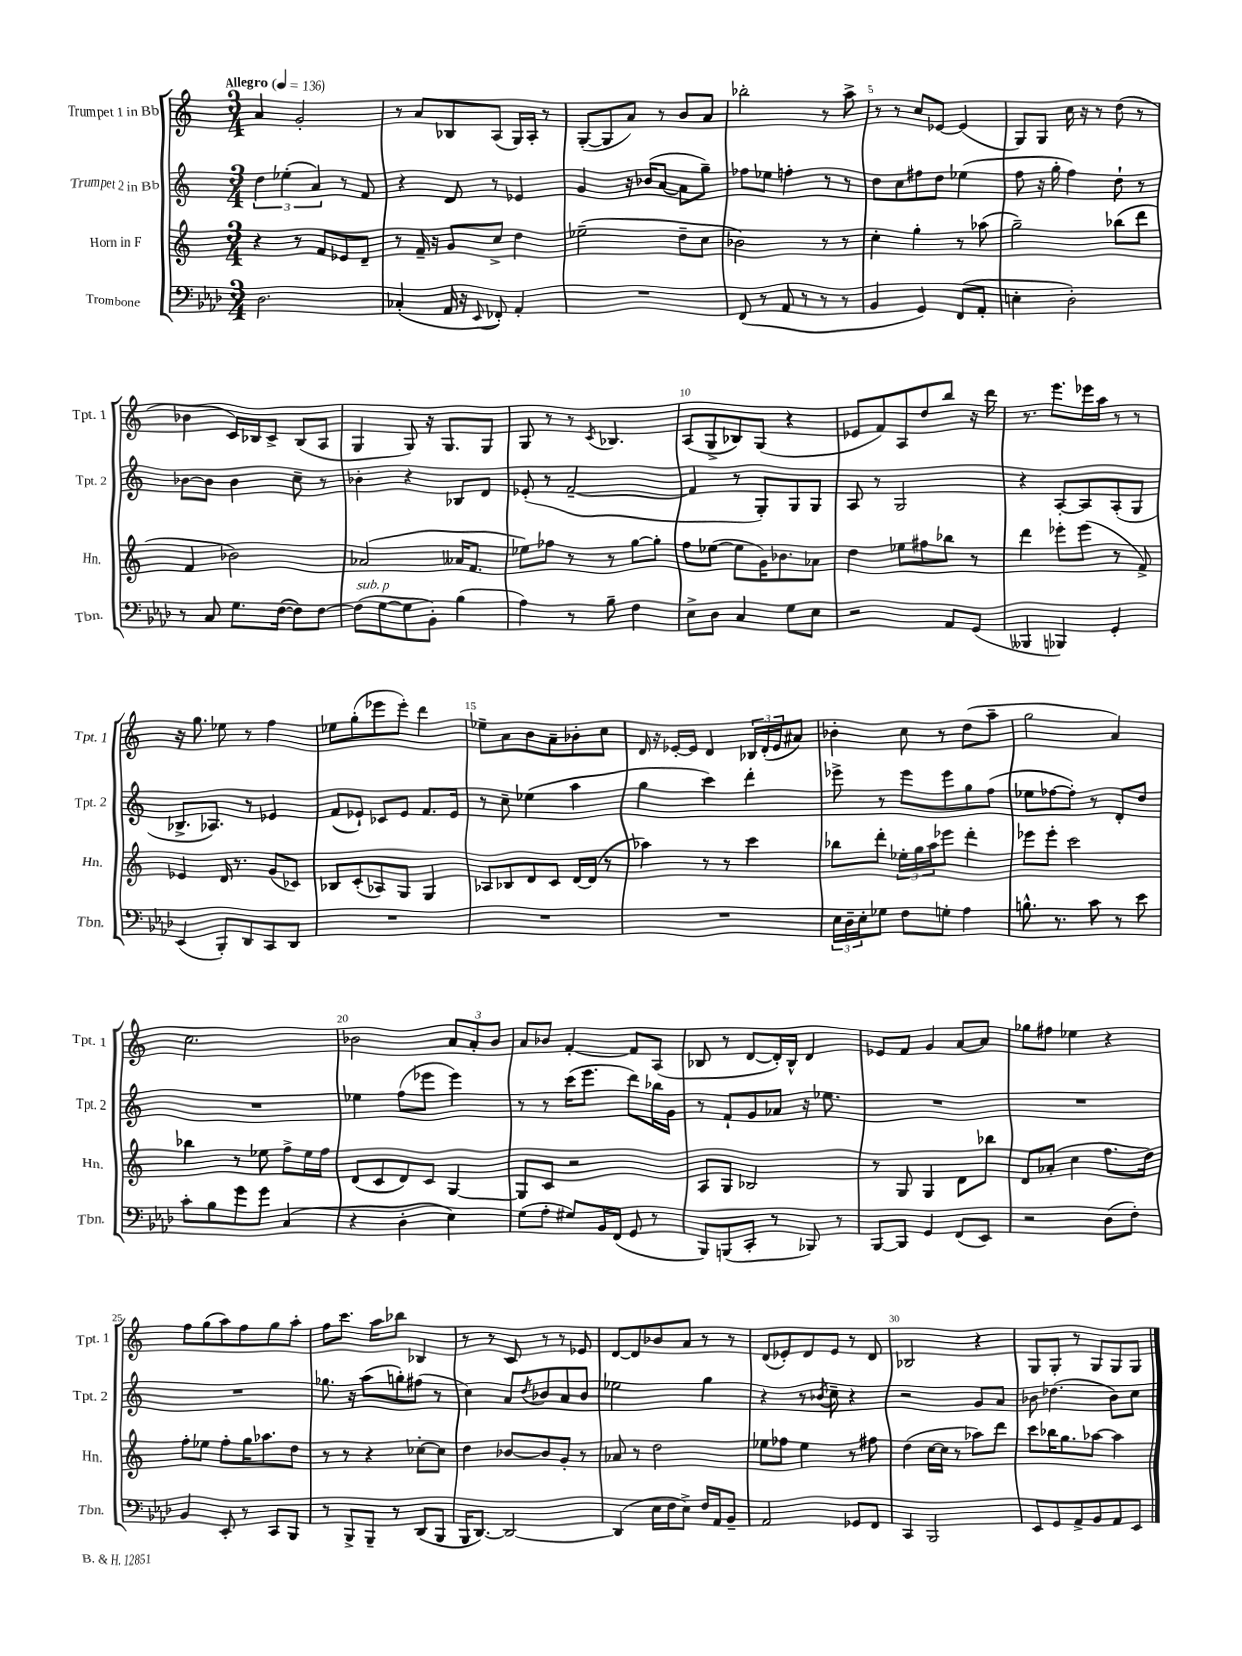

**kern	**kern	**kern	**kern
*staff4	*staff3	*staff2	*staff1
*clefF4	*clefG2	*clefG2	*clefG2
*k[b-e-a-d-]	*k[]	*k[]	*k[]
*M3/4	*M3/4	*M3/4	*M3/4
*MM136	*MM136	*MM136	*MM136
2.D-\	4r	6dd\	4a/
.	.	(6ee-'\	.
.	8r	.	2g'/
.	.	6a/)	.
.	8f/L	.	.
.	8e-/	8r	.
.	8d~/J	8f/	.
=	=	=	=
(4C-'/	8r	4r	8r
.	16f~/	.	8a/L
.	16r	.	.
16AA-/	8g/L	8d/	8B-/
16r	.	.	.
8qqEE-/	.	.	.
8FF-'/)	8cc^/J	8r	(8A/J
4AA-'/	4dd\	4e-/	16G/LL)
.	.	.	16A'/JJ
.	.	.	8r
=	=	=	=
2.r	(2ee-~\	4g/	([8G'/L
.	.	.	8G/]
.	.	16r	8a/J)
.	.	(16b-/LK	.
.	.	[8a/J	8r
.	8dd~\L	8a\]L	8b/L
.	8cc\J	8gg~\J)	8a/J
=	=	=	=
(8FF/	2b-\)	8ff-\L	2bb-'\
8r	.	8ee-\J	.
8AA-/	.	4ff'\	.
8r	.	.	.
8r	8r	8r	8r
8r	8r	8r	8aa^\
=	=	=	=
4BB-/	4cc'\	8dd\L	8r
.	.	8cc\	8r
4GG/)	4gg'\	8ff#\	8cc/L
.	.	8dd\J	[8e-/J
(8FF/L	8r	(4ee-\	(4e-/]
8AA-'/J	(8aa-\	.	.
=	=	=	=
4E'\	2gg~\)	8ff\	8G/L)
.	.	16r	8G/J
.	.	16gg'\	.
2D-'\)	.	4ff\)	16cc\
.	.	.	16r
.	.	.	8r
.	(8bb-\L	8dd`\	(8dd\
.	8ddd\J	8r	8r
=	=	=	=
8r	4f/	[8b-\L	4b-\
8C/	.	8b-\]J	.
8.G\L	2b-\)	4b-\	16c/LL)
.	.	.	16B-/J
.	.	.	8c^/J
([16F\Jk	.	.	.
8F\]L)	.	8cc~\	(8B-/L
[8F\J	.	8r	8A/J
=	=	=	=
(8F\]L	(2a-/	4b-'\	4G/
[8G\	.	.	.
8G\]	.	4r	8G/)
8BB-'\J)	.	.	16r
.	.	.	8.G/L
(4B-\	16a--/LK	8B-/L	.
.	8.f/J	.	.
.	.	8d/J	8G/J
=	=	=	=
4A-\)	8ee-\L)	(8e-'/	8G/
.	8ff-\J	8r	8r
8r	8r	[2f~/	8r
.	.	.	8qc/
8B-~\	8r	.	4.B-/
4F\	[8gg\L	.	.
.	8gg'\]J	.	.
=	=	=	=
8E-^\L	8ff\L	4f/]	(8A/L
8D-\J	([8ee-\J	.	8G^/
4C/	8ee-\]L	8r	8B-/)
.	16g\K)	8G'/L)	(8G/J
.	8.b-\	.	.
8G\L	.	8G/	4r
8E-\J	8a-\J	8G/J	.
=	=	=	=
2r	4dd\	8A/	8e-/L
.	.	8r	8f/)
.	8ee-\L	2G/	8A/
.	8ff#\	.	8dd/
8AA-/L	8bb-\J	.	8bb/J
(8GG/J	8r	.	16r
.	.	.	16ddd\
=	=	=	=
4BBB--/	4ddd\	4r	8.r
.	.	.	8.eee\L
4BBB-/)	8eee-'\L	[8A'/L	.
.	(8eee-\J	8A/]	16eee-\L
.	.	.	16aa\JJ
4GG'/	8r	(8A'/	8r
.	8f^/)	8G/J	8r
=	=	=	=
(4EE-/	4e-/	8.B-^/L	16r
.	.	.	8.gg\
.	.	8.A-/J)	.
8BBB-'/L)	16d/	.	8ee-\
.	8.r	.	.
8DD-/	.	8r	8r
8CC/	(8g/L	4e-/	4ff\
8DD-/J	8c-/J)	.	.
=	=	=	=
2.r	8B-/L	(8f/L	8ee-\L
.	(8c'/	8e-`/J)	(8gg'\
.	8A-/)	8c-/L	8eee-\
.	8G/J	8e-/J	8eee-'\J)
.	4G/	8.f/L	4ddd\
.	.	16e-/Jk	.
=	=	=	=
2.r	8A-/L	8r	8ee-~\L
.	8B-/	8cc~\	8a\
.	8d/	(4ee-\	8b\
.	8c/J	.	8a~\
.	[16d/LL	4aa\	8b-'\
.	(16d/]JJ	.	.
.	8r	.	8cc\J
=	=	=	=
2.r	4aa-\)	4gg\	16d/
.	.	.	16r
.	.	.	[16e-'/LL
.	.	.	16e-/]JJ
.	8r	4ccc\)	4d/
.	8r	.	.
.	4ccc\	4ddd'\	24B-/LL
.	.	.	(24d'/
.	.	.	24e-/J
.	.	.	8a#/J)
=	=	=	=
24E-\LL	8bb-\L	8eee-^\	4b-'\
24D-~\	.	.	.
24E-'\J	.	.	.
8G-\J	8ddd'\J	8r	.
8F\L	24ee-'\LL	8eee-\L	8cc\
.	24gg\	.	.
.	24aa\J	.	.
8G'\J	8eee-\J	8eee-\	8r
4A-\	4ddd'\	8gg\	(8dd\L
.	.	(8ff\J	8aa~\J
=	=	=	=
8.B^^\	8eee-\L	8ee-\L	2gg\
.	8eee-'\J	[8ff-\	.
8.r	.	.	.
.	2ccc\	8ff-'\]J)	.
8c\	.	8r	.
8r	.	8d'/L	4a/)
8e-\	.	8dd/J	.
=	=	=	=
8c'\L	4bb-\	2.r	2.cc\
8B-\	.	.	.
8g\	8r	.	.
8g\J	8ee-\	.	.
(4C/	8ff^\L	.	.
.	16ee-\L	.	.
.	16ff\JJ	.	.
=	=	=	=
4r	(8d/L	4ee-\	2b-\
.	8c/	.	.
4D-'\	8d/)	(8ff\L	.
.	8c/J	8eee-\J	.
4E-\)	[4G/	4eee-\)	12a/L
.	.	.	12a'/
.	.	.	12b-/J
=	=	=	=
(8G\L	8G/]L	8r	8a/L
8A-'\J	8c/J	8r	8b-/J
8G#/L)	2r	(16ccc\LK	[4f'/
.	.	8.eee\J	.
16BB-/L	.	.	.
(16FF/JJ	.	.	.
8GG/	.	8ddd\L)	8f/]L
8r	.	16bb-\L	(8A/J
.	.	16g\JJ	.
=	=	=	=
8BBB-/L)	8A/L	8r	8B-/
(8BBB/	8G/J	8f`/L	8r
8CC'/J	2B-/	8g/	[8d/L
8r	.	8a-/J	16d'/]L)
.	.	.	16B-^^/JJ
8BBB-/)	.	16r	4d/
.	.	8.ee-\	.
8r	.	.	.
=	=	=	=
[8BBB-/L	8r	2.r	8e-/L
8BBB-/]J	8G/	.	8f/J
4GG/	4G/	.	4g/
(8FF/L	8d\L	.	[8a/L
8EE-/J)	8bb-\J	.	8a/]J
=	=	=	=
2r	8d/L	2.r	8gg-\L
.	(8a-'/J	.	8ff#\J
.	4cc\	.	4ee-\
(8D-\L	8.ff\L	.	4r
8F'\J)	.	.	.
.	16dd\Jk)	.	.
=	=	=	=
4BB-/	8ff'\L	2.r	8ff\L
.	8ee-\J	.	(8gg\
8EE-'/	8ff'\L	.	8aa\)
8r	16gg\K	.	8ff\
.	8.aa-\	.	.
8CC/L	.	.	8gg\
8BBB-/J	8dd\J	.	8aa'\J
=	=	=	=
8r	8r	8.gg-\	8ff\L
8BBB-^/L	8r	.	8.ccc\J
.	.	16r	.
8BBB-~/J	4r	(8aa\L	.
.	.	.	16aa\LK
8r	.	8gg'\)	8bb-\J
(8DD-/L	[8cc-'\L	(8ff#\J	4B-/
8BBB-/J	8cc-\]J	8r	.
=	=	=	=
16BBB-/LK	4dd\	4cc\)	8r
[8.DD-/J)	.	.	.
.	.	.	8r
2DD-/_	[8b-/L	8a/L	8c/
.	.	8qdd/	.
.	8b-/]	8b-/	8r
.	8g'/J	8a/	8r
.	8r	8b-/J	8e-/
=	=	=	=
(4DD-/]	8a-/	2ee-\	[8d/L
.	8r	.	8d/]
16E-\LL	2dd\	.	8b-/
16F\J	.	.	.
8E-^\J)	.	.	8a/J
16F/LL	.	4gg\	8r
16AA-/J	.	.	.
8BB-~/J	.	.	8r
=	=	=	=
2AA-/	8ee-\L	4r	(8d/L
.	8ff-\J	.	8e-'/)
.	4ee-\	8r	8d/
.	.	8qb-/	.
.	.	8cc~\	8e-/J
8GG-/L	8r	4r	8r
8FF/J	8ff#\	.	8d/
=	=	=	=
4CC/	(4dd\	2r	2B-/
2BBB-/	[16cc\LL	.	.
.	16cc\]JJ	.	.
.	8r	.	.
.	8aa-\L)	8g/L	4r
.	8ddd\J	8a/J	.
=	=	=	=
8EE-/L	8ccc\L	8b-\	8G/L
8GG/	16bb-\K	(4.dd-\	8G'/J
.	8.gg\	.	.
8AA-^/	.	.	8r
8BB-/	[8aa-\J	.	8G/L
8AA-/	4aa-\]	8b-\L)	8G/
8EE-/J	.	8cc\J	8G/J
==	==	==	==
*-	*-	*-	*-
